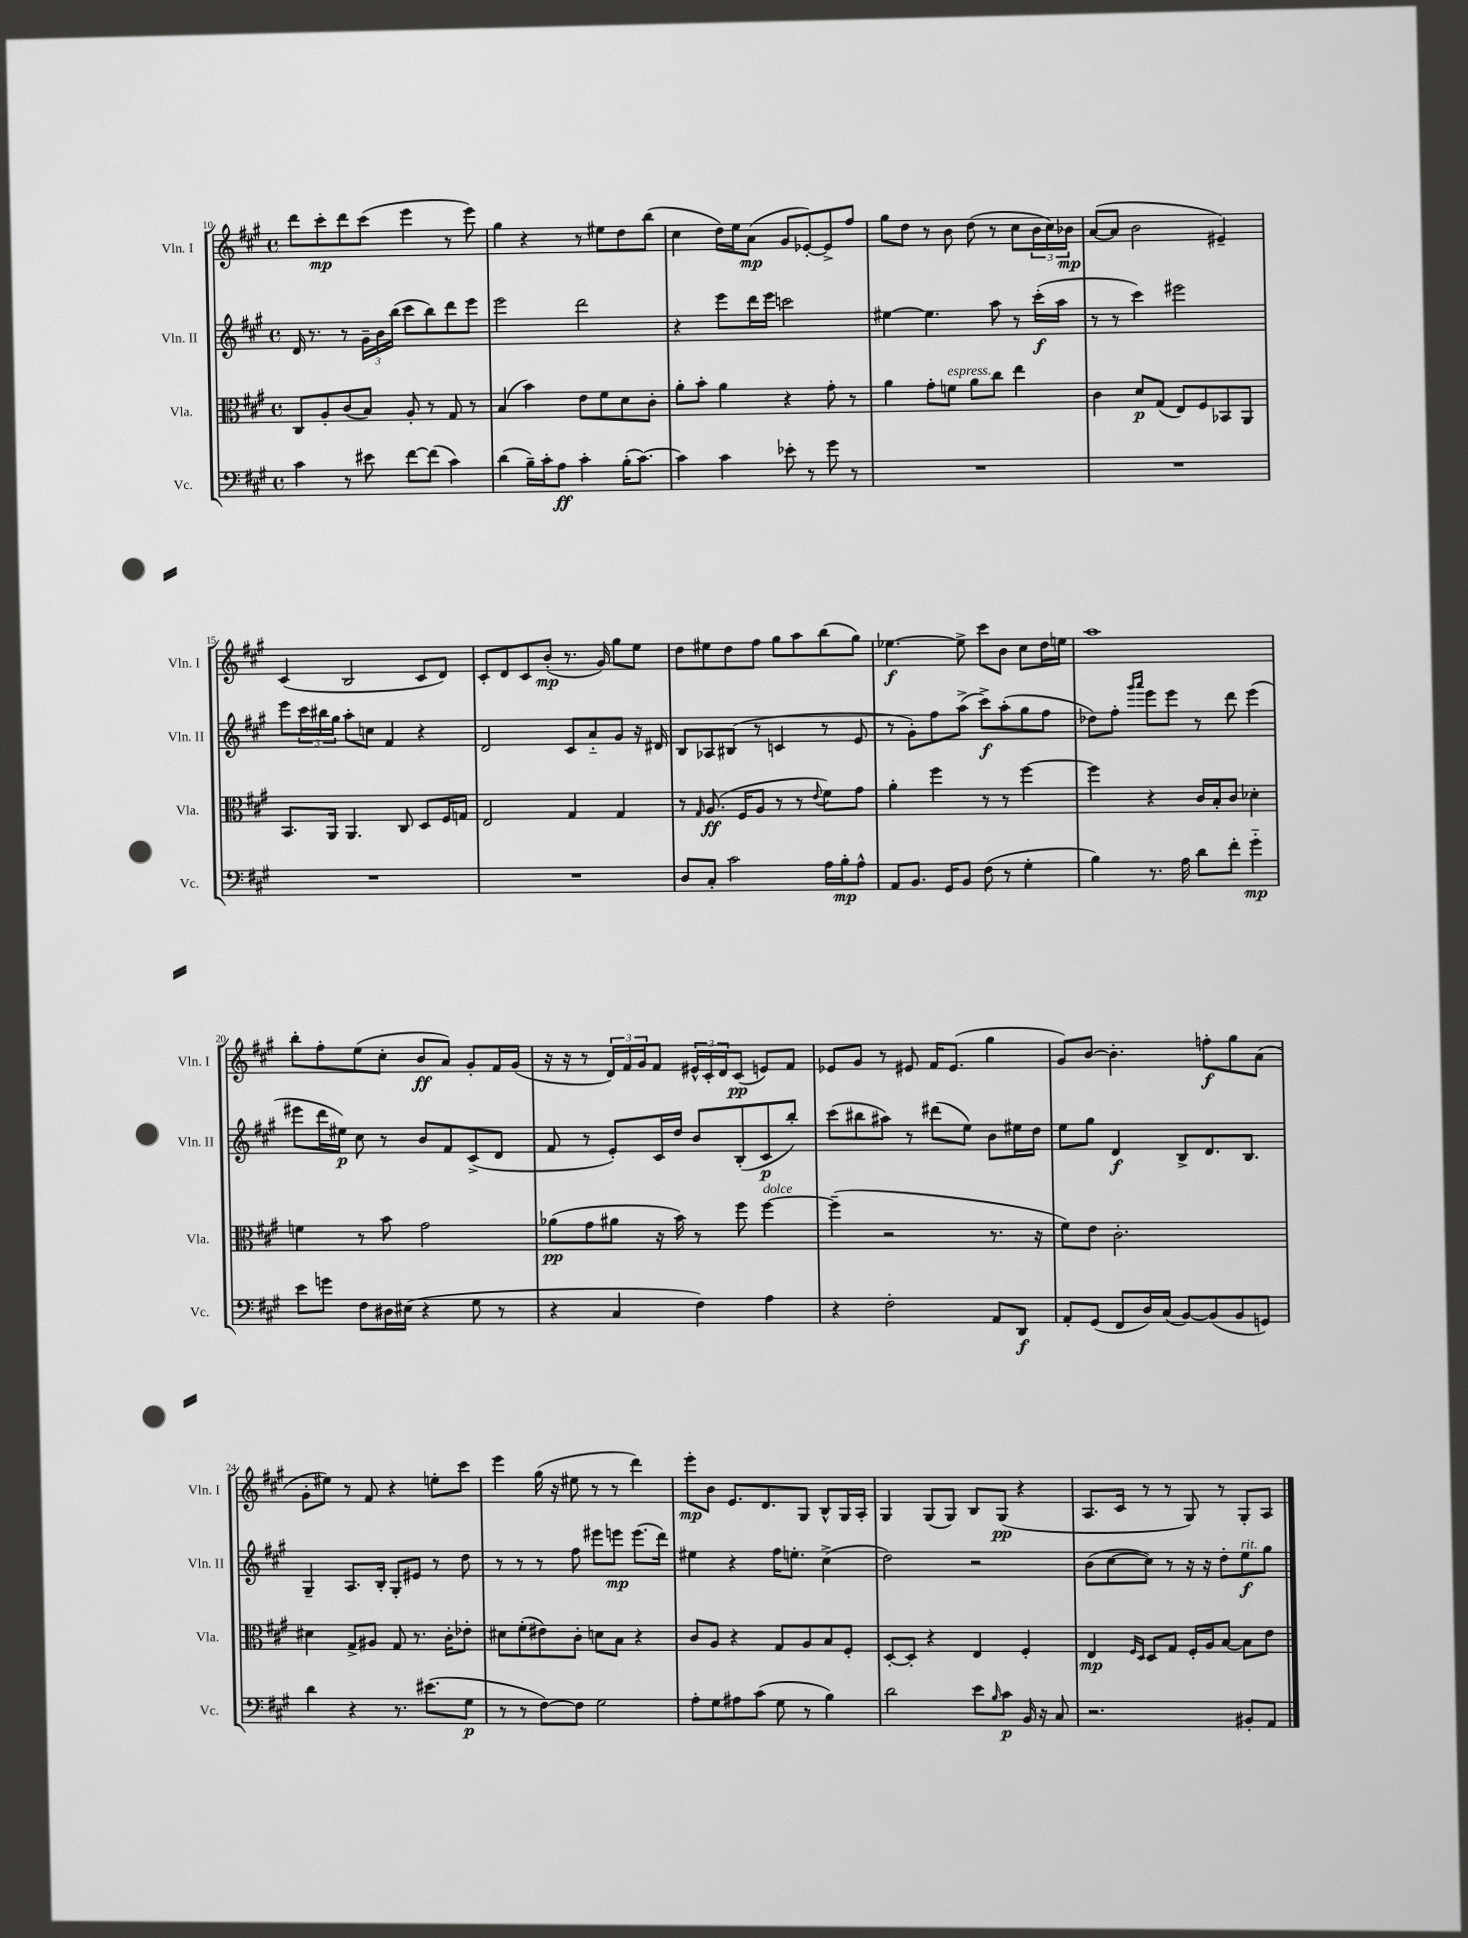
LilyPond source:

<<
\new StaffGroup <<
\new Staff = "s0" \with { instrumentName = "Vln. I" shortInstrumentName = "Vln. I" } {
    \clef treble \key a \major \defaultTimeSignature \time 4/4
    d'''8 cis'''8-.\mp d'''8 cis'''8( e'''4 r8 e'''8) |
    gis''4 r4 r8 eis''8 d''8 b''8( |
    cis''4 d''16) e''16 a'8\mp( gis'8 ees'8~-.) ees'8-> fis''8 |
    gis''8 d''8 r8 b'8 d''8( r8 cis''8 \tuplet 3/2 { b'16 cis''16) bes'16\mp } |
    a'8~( a'8 b'2 eis'4--) |
    cis'4( b2 cis'8 d'8) |
    cis'8-. d'8 cis'8 b'8-.\mp( r8. gis'16) gis''8 e''8 |
    d''8 eis''8 d''8 fis''8 gis''8 a''8 b''8( gis''8) |
    ees''4.~\f ees''8-> cis'''8 b'8 cis''8 d''16 e''16 |
    a''1 |
    b''8-. fis''8-. e''8( cis''8-. b'8\ff a'8) gis'8-. fis'16 gis'16( |
    r16 r16 r8 \tuplet 3/2 { d'16) fis'16 gis'16 } fis'8 \tuplet 3/2 { eis'16-^ cis'16-. d'16 } cis'8\pp( e'8) fis'8 |
    ees'8 gis'8 r8 eis'8 fis'16 eis'8.( gis''4 |
    gis'8) b'8~ b'4.-. f''8-.\f gis''8 a'8( |
    gis'8-. eis''8) r8 fis'8 r4 e''8-. cis'''8 |
    e'''4 gis''16( r16 eis''8 r8 r8 d'''4) |
    e'''8-.\mp b'8 e'8. d'8. gis8 b8-^ gis16 a16-. |
    gis4 gis8( gis8) b8 gis8\pp( r4 |
    a8. cis'16 r8 r8 gis8) r8 gis8-. a8 \bar "|." |
}
\new Staff = "s1" \with { instrumentName = "Vln. II" shortInstrumentName = "Vln. II" } {
    \clef treble \key a \major \defaultTimeSignature \time 4/4
    d'16 r8. r8 \tuplet 3/2 { gis'16-- b'16 b''16( } cis'''8 b''8) d'''8 e'''8 |
    e'''2 d'''2 |
    r4 e'''8 d'''16 e'''16 c'''2 |
    eis''4~ eis''4. a''8 r8 cis'''16-.\f( a''16 |
    r8 r8 cis'''4) eis'''2 |
    e'''8 \tuplet 3/2 { cis'''16 bis''16 gis''16 } a''8-. c''8 fis'4 r4 |
    d'2 cis'8 a'8-_ gis'8 r16 dis'16 |
    b8 aes8 bis8( r8 c'4 r8 e'8 |
    r8 gis'8-.) fis''8 a''8->( cis'''8->\f) a''8-.( gis''8 fis''8 |
    des''8) fis''8-. \grace { gis'''16 a'''16 } e'''8 e'''8 r8 d'''8 e'''4( |
    eis'''8 d'''16 eis''16\p) cis''8 r8 b'8 fis'8 cis'8->( d'8 |
    fis'8 r8 e'8-.) cis'16 d''16 b'8 b8-.( cis'8\p b''8-.) |
    cis'''8( bis''8 ais''8) r8 dis'''8( e''8) b'8 eis''16 d''16 |
    e''8 gis''8 d'4\f b8-> d'8. b8. |
    gis4-- a8. b16-. gis8-. eis'8 r8 d''8 |
    r8 r8 r8 fis''8 eis'''8 e'''8\mp e'''8.( d'''16) |
    eis''4 r4 fis''16 e''8.-. cis''4->( |
    d''2) r2 |
    b'8( cis''8~ cis''8) r8 r16 r16 d''8-. e''8\f^\markup { \italic "rit." } gis''8 \bar "|." |
}
\new Staff = "s2" \with { instrumentName = "Vla." shortInstrumentName = "Vla." } {
    \clef alto \key a \major \defaultTimeSignature \time 4/4
    cis8 a8-. cis'8( b8) a8-. r8 gis8 r8 |
    b4( b'4) e'8 fis'8 d'8 cis'8-. |
    a'8-. b'8-. a'4 r4 gis'8-. r8 |
    a'4 gis'8-. f'8^\markup { \italic "espress." } a'8 cis''8 e''4 |
    cis'4 d'8\p gis8( e8) fis8 bes,8 a,8 |
    b,8. a,16 a,4. cis8 d8 fis16 g16 |
    e2 gis4 gis4 |
    r8 \grace { gis16 } a8.\ff( fis16 a8 r8 r8 \appoggiatura { e'8 } fis'8) gis'8 |
    a'4-. fis''4 r8 r8 fis''4~ |
    fis''4 r4 cis'16 b16-. cis'8 des'4-. |
    f'4 r8 b'8 gis'2 |
    aes'8\pp( gis'8 ais'8 r16 b'16) r8 fis''8 fis''4~^\markup { \italic "dolce" } |
    fis''4--( r2 r8. r16 |
    fis'8) e'8 cis'2.-. |
    dis'4 gis8-> ais8 gis8 r8. cis'16-. ees'8-. |
    dis'8 fis'8-.( eis'8) cis'8-. d'8 b8 r4 |
    cis'8 a8 r4 gis8 a8 b8 fis8-. |
    d8~-. d8-. r4 e4 fis4-. |
    e4\mp \grace { fis16 d16 } d8 gis8 fis16-. a16 b8~ b8 e'8 \bar "|." |
}
\new Staff = "s3" \with { instrumentName = "Vc." shortInstrumentName = "Vc." } {
    \clef bass \key a \major \defaultTimeSignature \time 4/4
    cis'4 r8 eis'8 fis'8~ fis'8( cis'4) |
    d'4( b16--) cis'16-. a8\ff cis'4-. b16-.( cis'8.~) |
    cis'4 cis'4 ees'8-. r8 gis'8 r8 |
    R1 |
    R1 |
    R1 |
    R1 |
    d8 cis8-. cis'2 a16 b16-.\mp a8-^ |
    a,8 b,8. gis,16 b,8 fis8( r8 gis4-. |
    b4) r8. a16 d'8 fis'8-. gis'4-_\mp |
    e'8 g'8 fis8 dis16 eis16( r4 gis8 r8 |
    r4 cis4 fis4) a4 |
    r4 fis2-. a,8 d,8\f |
    a,8-. gis,8( fis,8 d16) cis16( b,8~) b,8( b,8 g,8) |
    d'4 r4 r8. eis'8.( gis8\p |
    r8 r8 fis8~) fis8 gis2 |
    a8-. gis8 ais8 cis'8( gis8 r8 b4) |
    d'2 e'8 \grace { b16 } cis'8\p b,16 r16 cis8 |
    r2. bis,8-. a,8 \bar "|." |
}
>>
>>
\layout { \context { \Score currentBarNumber = #10 } }
